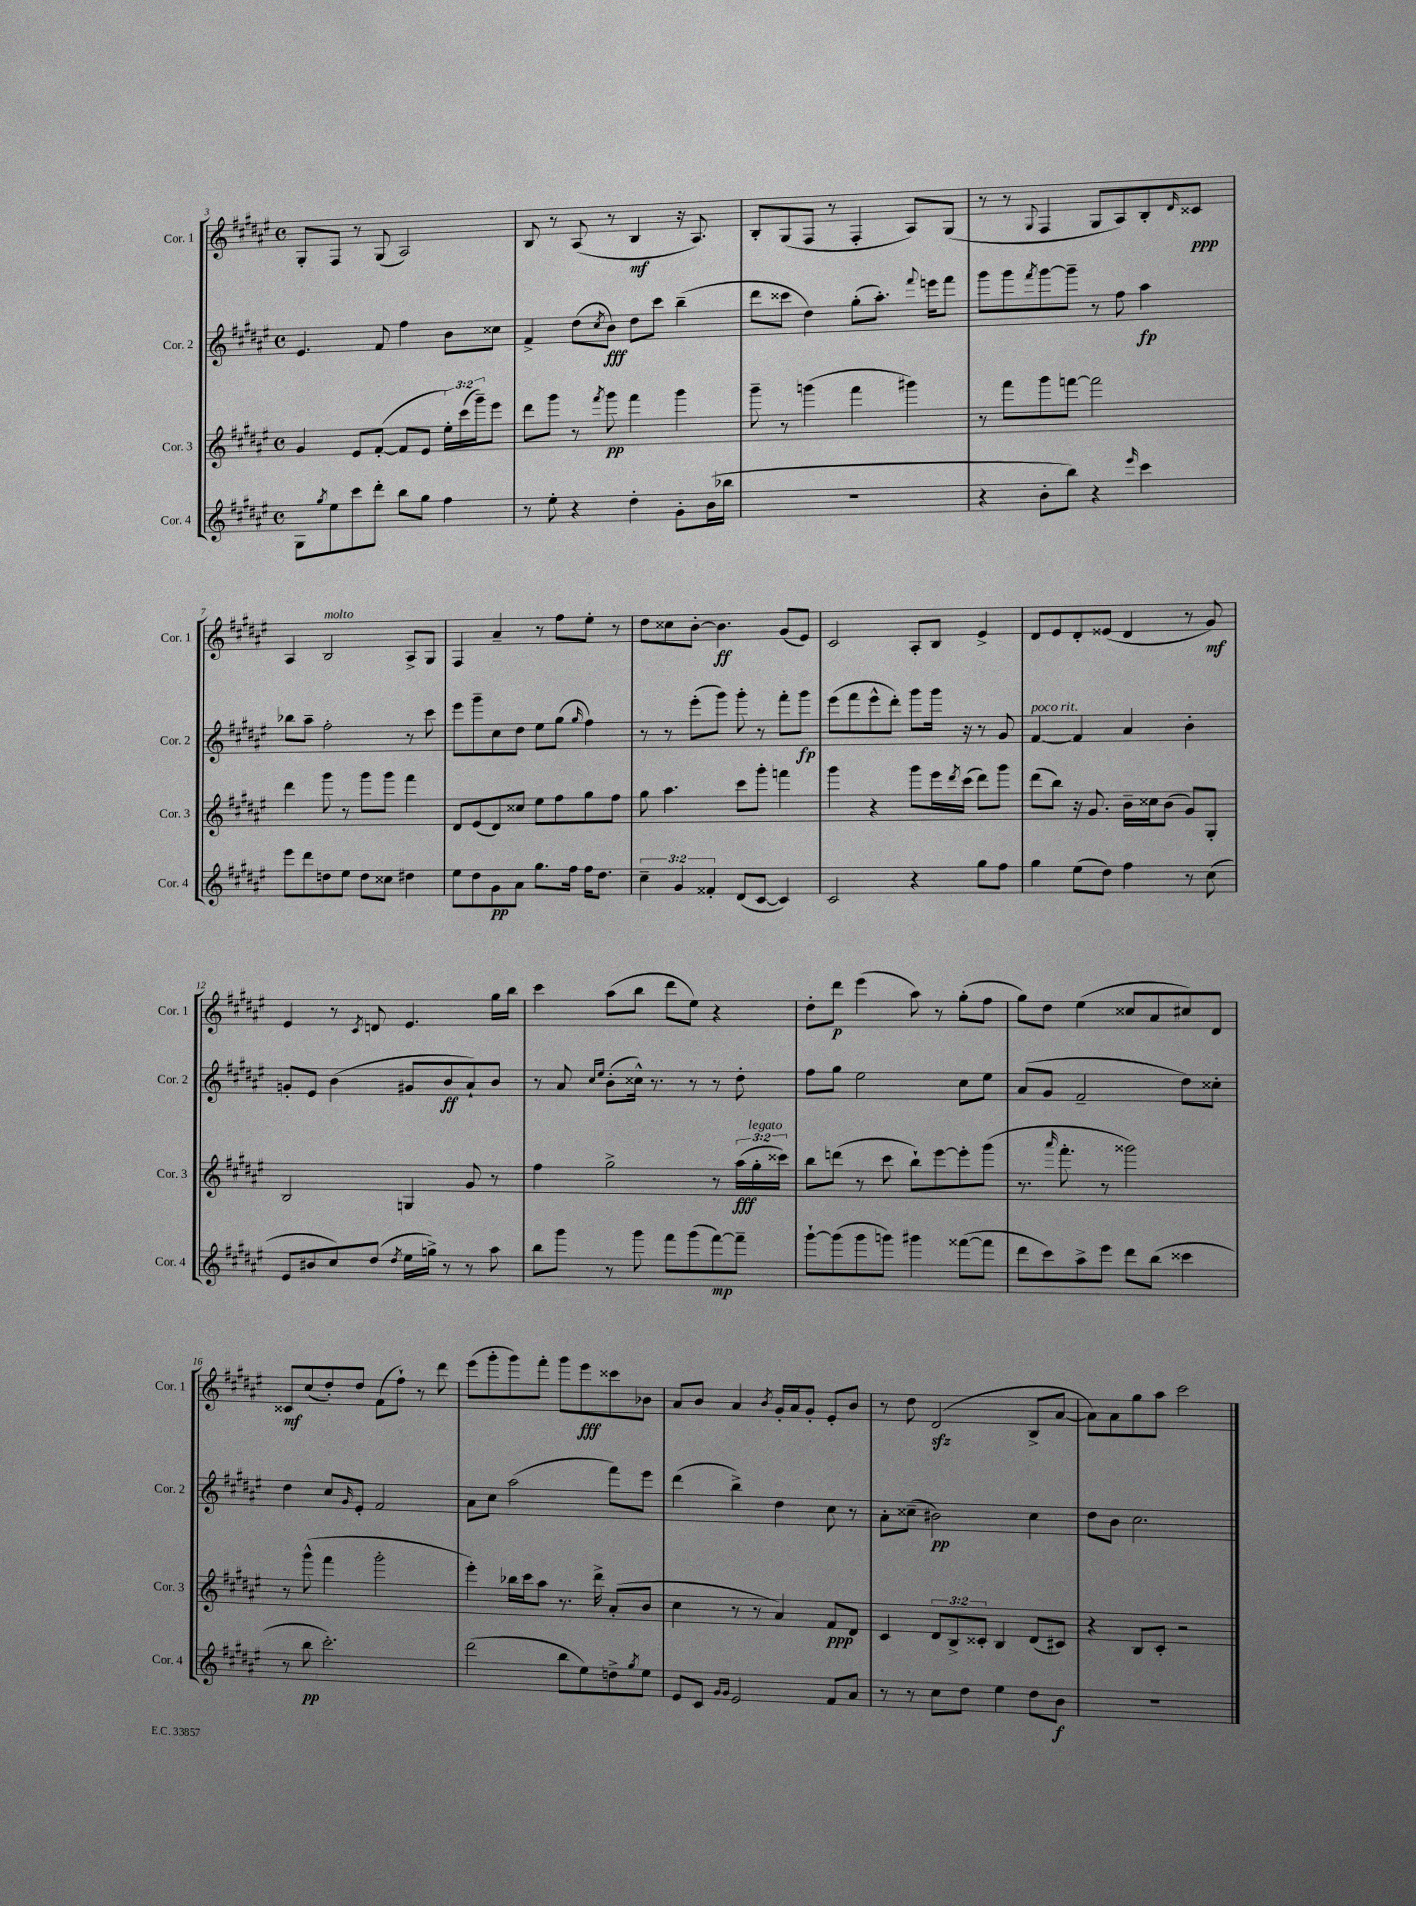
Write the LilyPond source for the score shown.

<<
\new StaffGroup <<
\new Staff = "s0" \with { instrumentName = "Cor. 1" shortInstrumentName = "Cor. 1" } {
    \clef treble \key fis \major \defaultTimeSignature \time 4/4
    gis8-. fis8 r8 gis8( ais2) |
    b8 r8 ais8( r8 b4\mf r16 ais8.) |
    b8-. gis8( fis8 r8 fis4-. ais8) gis8( |
    r8 r8 \appoggiatura { gis8 } fis4 gis8 ais8) b8-. \grace { dis'16 } cisis'8\ppp |
    ais4 b2^\markup { \italic "molto" } ais8-> gis8 |
    fis4 ais'4-- r8 fis''8 eis''8-. r8 |
    dis''8 cisis''8 b'8~-. b'4.\ff gis'8( eis'8) |
    cis'2 ais8-. b8 eis'4-> |
    dis'8 eis'8 dis'8-. eisis'8( dis'4 r8 gis'8\mf) |
    eis'4 r8 \acciaccatura { cis'8 } d'8 eis'4. gis''16 b''16 |
    cis'''4 ais''8( b''8 dis'''8 eis''8) r4 |
    dis''8-. dis'''8\p eis'''4( ais''8) r8 gis''8-.( fis''8 |
    gis''8) dis''8 eis''4( cisis''8 ais'8 cis''8) dis'8 |
    cisis'8\mf cis''8( dis''8-.) dis''8 fis'8( fis''8-!) r8 dis'''8 |
    eis'''8( gis'''8-. gis'''8) fis'''8-. gis'''8 eis'''8\fff cisis'''8 bes'8 |
    ais'8 b'8 ais'4 \acciaccatura { b'8 } gis'16-. ais'16 gis'8-. eis'8-. b'8 |
    r8 dis''8 dis'2\sfz( b8-> ais'8~ |
    ais'8) ais'8 gis''8 ais''8 cis'''2 \bar "|." |
}
\new Staff = "s1" \with { instrumentName = "Cor. 2" shortInstrumentName = "Cor. 2" } {
    \clef treble \key fis \major \defaultTimeSignature \time 4/4
    eis'4. fis'8 fis''4 b'8 cisis''8 |
    fis'4-> dis''8( \acciaccatura { cis''8 } b'8\fff) dis''8 cis'''8 b''4--( |
    dis'''8 cisis'''8 dis''4) gis''8-.( ais''8.-.) \appoggiatura { fis'''8 } e'''16 fis'''8 |
    gis'''8 gis'''8 \acciaccatura { fis'''8 } gis'''8~ gis'''8-- r8 fis''8 ais''4\fp |
    bes''8 ais''8-- fis''2-. r8 cis'''8 |
    eis'''8 gis'''8-- cis''8 dis''8 eis''8 gis''8( \grace { gis''16 } fis''4) |
    r8 r8 eis'''8-.( gis'''8) gis'''8-. r8 fis'''8-. gis'''8\fp |
    eis'''8( fis'''8 eis'''8-^ dis'''8-.) gis'''8 gis'''16 r16 r8 gis'8 |
    fis'4~^\markup { \italic "poco rit." } fis'4 ais'4 b'4-. |
    g'8-. eis'8 b'4( gis'8 b'8\ff ais'8-!) b'8 |
    r8 ais'8 \grace { cis''16 eis''16 } b'8-.( cisis''16-^) r8. r8 r8 dis''8-. |
    fis''8 gis''8 eis''2 cis''8 eis''8 |
    ais'8( gis'8 fis'2-- dis''8) cisis''8-. |
    dis''4 cis''8 \grace { gis'16 } eis'8-. fis'2 |
    ais'8 cis''8 ais''2( fis'''8) eis'''8 |
    dis'''4( b''4->) dis''4 cis''8 r8 |
    ais'8-. cisis''8--( bis'2\pp) cisis''4 |
    dis''8 b'8 cis''2. \bar "|." |
}
\new Staff = "s2" \with { instrumentName = "Cor. 3" shortInstrumentName = "Cor. 3" } {
    \clef treble \key fis \major \defaultTimeSignature \time 4/4 \override Staff.TupletNumber.text = #tuplet-number::calc-fraction-text
    gis'4 eis'8 fis'8~-.( fis'8 eis'8 \tuplet 3/2 { eis''16-.) cis'''16( gis'''16--) } eis'''8 |
    dis'''8 gis'''8 r8 \acciaccatura { fis'''8 } gis'''8\pp fis'''4 gis'''4 |
    gis'''8-- r8 g'''4( fis'''4 gis'''4) |
    r8 fis'''8 gis'''8 f'''8~ f'''2 |
    dis'''4 gis'''8 r8 gis'''8 gis'''8 fis'''4 |
    dis'8 eis'8( dis'8) cisis''8 eis''8 fis''8 gis''8 fis''8 |
    gis''8 ais''4. cis'''8 gis'''8-. f'''4 |
    gis'''4 r4 gis'''8 eis'''16 \acciaccatura { dis'''8 } cis'''16( dis'''8) gis'''8 |
    dis'''8( b''8) r16 gis'8. b'16-- cisis''16 b'8( gis'8) gis8-. |
    b2 g4 gis'8 r8 |
    fis''4 gis''2-> r8 \tuplet 3/2 { ais''16\fff( gis''16-.^\markup { \italic "legato" } cisis'''16) } |
    b''8 d'''8( r8 cis'''8 b''8-!) eis'''8~ eis'''8-. gis'''8( |
    r8. \grace { ais'''16 } fis'''8.-. r8 gisis'''2) |
    r8 gis'''8-^( fis'''4 gis'''2-. |
    eis'''4-.) bes''16 cis'''16 ais''8 r8. dis'''16-> ais'8-.( b'8 |
    cis''4 r8 r8 ais'4) fis'8\ppp dis'8 |
    cis'4 \tuplet 3/2 { dis'8 b8-> cisis'8-. } b4 dis'8( cis'8) |
    r4 b8 cis'8-. r2 \bar "|." |
}
\new Staff = "s3" \with { instrumentName = "Cor. 4" shortInstrumentName = "Cor. 4" } {
    \clef treble \key fis \major \defaultTimeSignature \time 4/4 \override Staff.TupletNumber.text = #tuplet-number::calc-fraction-text
    gis8 \acciaccatura { gis''8 } eis''8 cis'''8 dis'''8-. b''8 gis''8 fis''4 |
    r8 eis''8-. r4 dis''4-. gis'8-. b'16( bes''16 |
    R1 |
    r4 b'8-. b''8) r4 \grace { eis'''16 } cis'''4 |
    eis'''8 dis'''8 d''8 eis''8 d''8 cisis''8 dis''4 |
    eis''8 dis''8 gis'8\pp ais'8 gis''8. fis''16 fis''16 dis''8. |
    \tuplet 3/2 { cis''4-- gis'4 fisis'4-. } dis'8( cis'8~ cis'4) |
    cis'2 r4 gis''8 fis''8 |
    gis''4 eis''8( dis''8) fis''4 r8 cis''8( |
    eis'8 bis'8 cis''8) dis''8( \acciaccatura { dis''8 } eis''16 g''16->) r8 r8 ais''8 |
    b''8 gis'''8 r8 gis'''8 fis'''8 gis'''8( fis'''8~\mp) fis'''8-- |
    gis'''8~-! gis'''8( gis'''8 g'''8) gis'''4 fisis'''8~( fisis'''8 |
    dis'''8 cis'''8) ais''8-> eis'''8 dis'''8 b''8( cisis'''4 |
    r8 b''8\pp cis'''2.-.) |
    dis'''2( b''8 eis''8) d''8-> \acciaccatura { gis''8 } eis''8 |
    eis'8 cis'8 \grace { gis'16 gis'16 } eis'2 fis'8 ais'8 |
    r8 r8 cis''8 dis''8 eis''4 dis''8 b'8\f |
    R1 \bar "|." |
}
>>
>>
\layout { \context { \Score currentBarNumber = #3 } }
